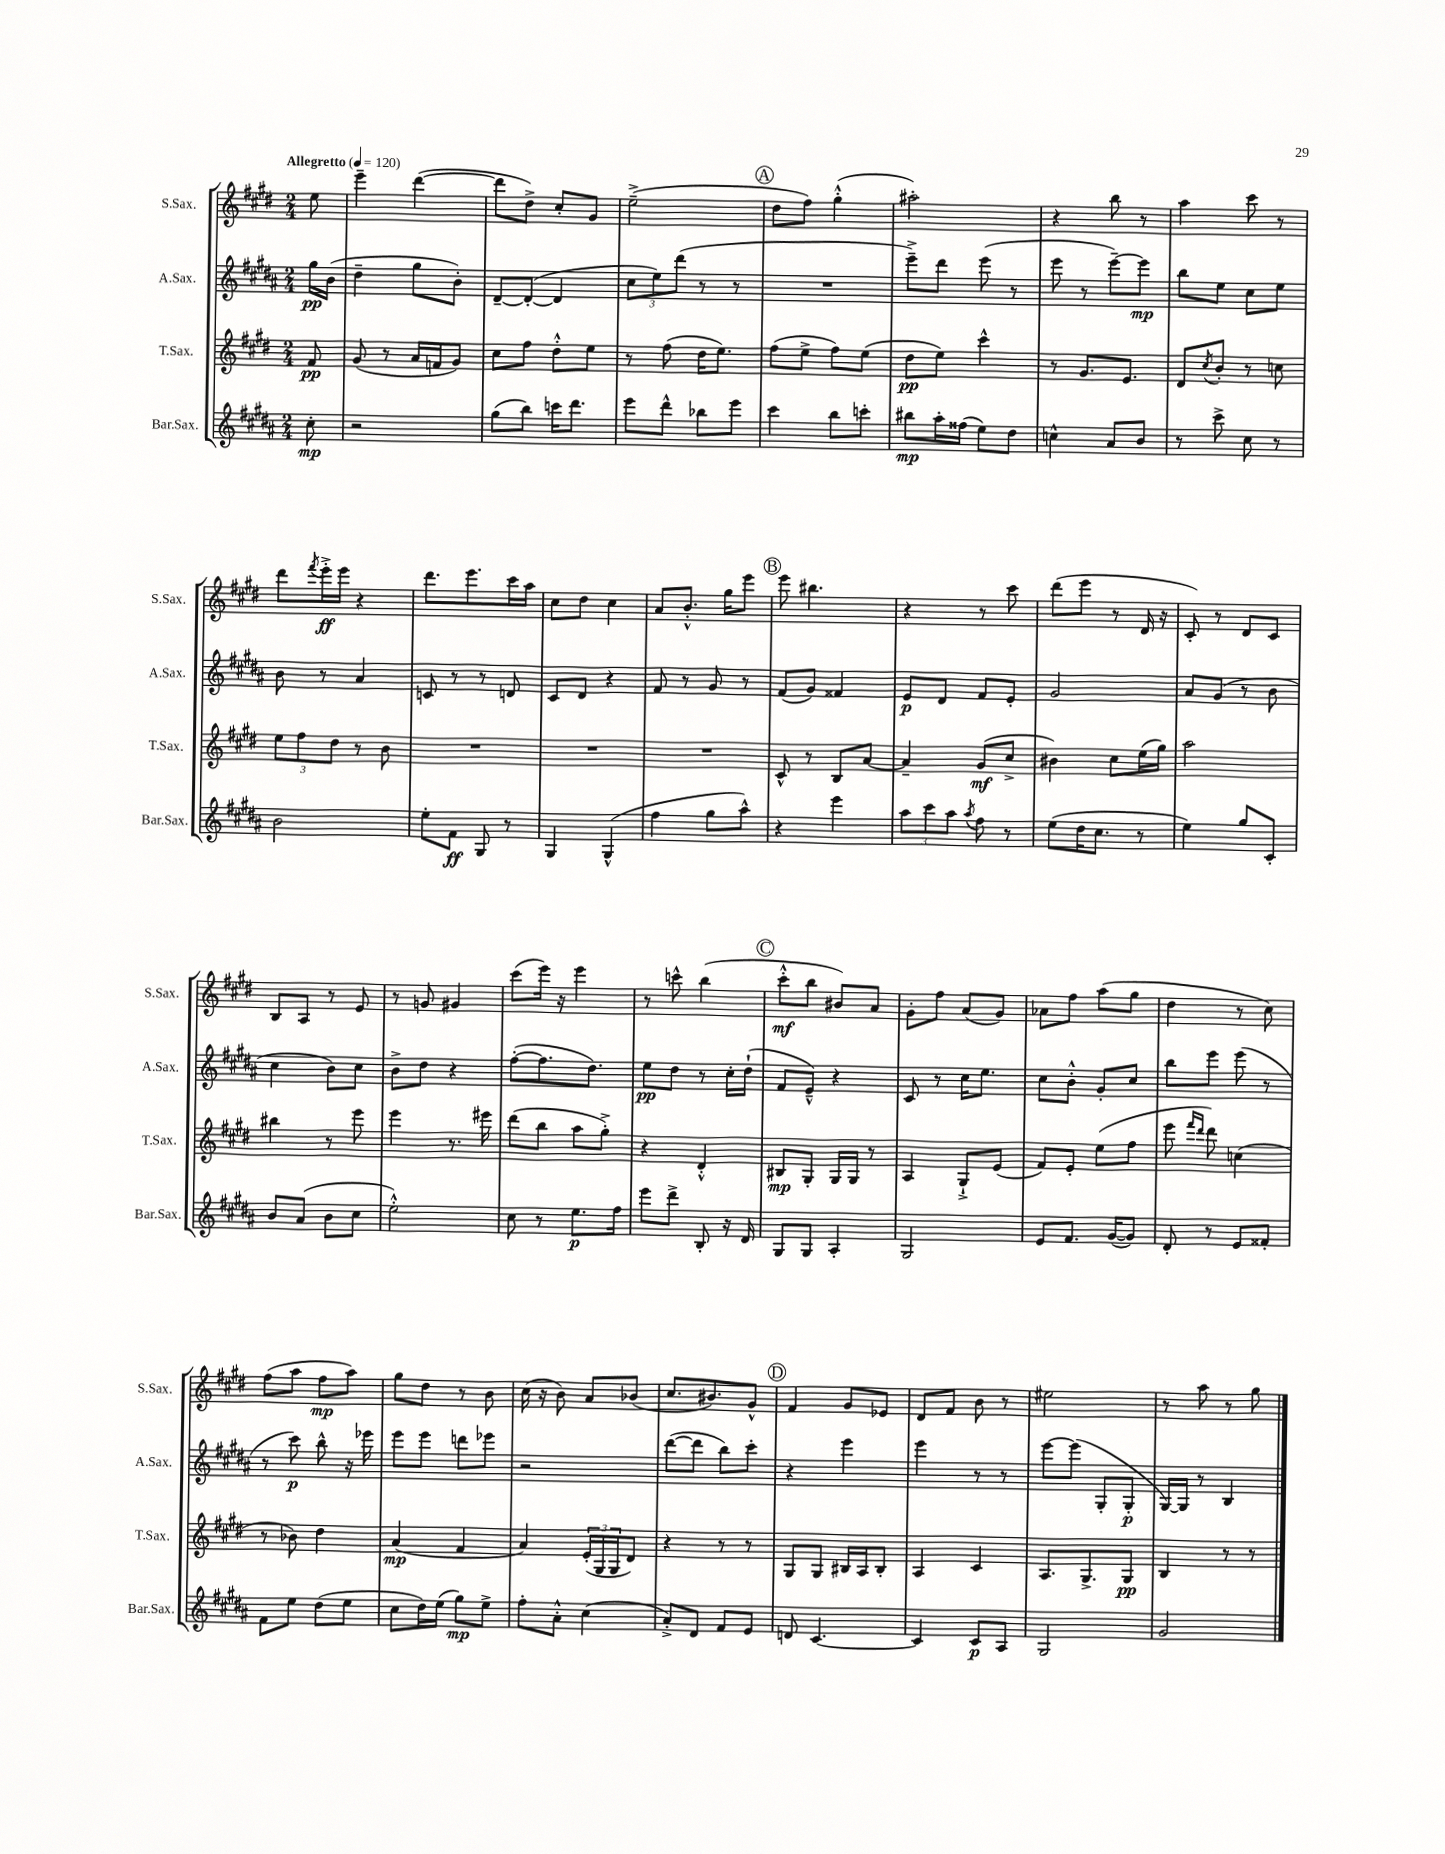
<<
\new StaffGroup <<
\new Staff = "s0" \with { instrumentName = "S.Sax." shortInstrumentName = "S.Sax." } {
    \clef treble \key e \major \numericTimeSignature \time 2/4 \partial 8 \tempo "Allegretto" 4 = 120
    e''8 |
    e'''4-- dis'''4~( |
    dis'''8 dis''8->) cis''8-. gis'8 |
    e''2--->( |
    \mark \markup { \circle "A" } dis''8 fis''8) gis''4-.-^( |
    ais''2-.) |
    r4 b''8 r8 |
    a''4 cis'''8 r8 |
    dis'''8 \acciaccatura { fis'''8 } e'''16-.->\ff e'''16 r4 |
    dis'''8. e'''8. cis'''16 a''16 |
    cis''8 dis''8 cis''4 |
    a'8 b'8.-.-^ gis''16 e'''8 |
    \mark \markup { \circle "B" } e'''8 bis''4. |
    r4 r8 cis'''8 |
    dis'''8( e'''8 r8 dis'16 r16 |
    cis'8-.) r8 dis'8 cis'8 |
    b8 a8 r8 e'8 |
    r8 g'8 gis'4 |
    cis'''8( e'''16) r16 e'''4 |
    r8 c'''8-^ b''4( |
    \mark \markup { \circle "C" } cis'''8-.-^\mf b''8 bis'8) a'8 |
    gis'8-. fis''8 a'8( gis'8) |
    aes'8 fis''8 a''8( gis''8 |
    dis''4 r8 cis''8) |
    fis''8( a''8 fis''8\mp a''8) |
    gis''8 dis''8 r8 b'8 |
    cis''16( r16 b'8) a'8 bes'8( |
    cis''8. bis'8.) gis'8-^ |
    \mark \markup { \circle "D" } fis'4 gis'8 ees'8 |
    dis'8 fis'8 b'8 r8 |
    eis''2 |
    r8 a''8 r8 gis''8 \bar "|." |
}
\new Staff = "s1" \with { instrumentName = "A.Sax." shortInstrumentName = "A.Sax." } {
    \clef treble \key b \major \numericTimeSignature \time 2/4 \partial 8
    gis''16\pp b'16( |
    dis''4-- gis''8 b'8-.) |
    dis'8~-- dis'8~-.( dis'4 |
    \tuplet 3/2 { cis''8 e''8) dis'''8( } r8 r8 |
    \mark \markup { \circle "A" } R2 |
    e'''8--->) dis'''8 e'''8( r8 |
    e'''8 r8 e'''8~--) e'''8\mp |
    b''8 e''8 cis''8 e''8 |
    b'8 r8 ais'4 |
    c'8 r8 r8 d'8 |
    cis'8 dis'8 r4 |
    fis'8 r8 gis'8 r8 |
    \mark \markup { \circle "B" } fis'8( gis'8) fisis'4 |
    e'8\p dis'8 fis'8 e'8-. |
    gis'2 |
    ais'8 gis'8( r8 b'8 |
    cis''4 b'8) cis''8 |
    b'8-> dis''8 r4 |
    fis''8~-.( fis''8. dis''8.) |
    e''8\pp dis''8 r8 cis''16-. dis''16-!( |
    \mark \markup { \circle "C" } fis'8 e'8---^) r4 |
    cis'8 r8 cis''16 e''8. |
    cis''8 b'8-.-^ gis'8-. cis''8 |
    b''8 e'''8 e'''8( r8 |
    r8 cis'''8\p) b''8-^ r16 ees'''16 |
    e'''8 e'''8 d'''8 ees'''8 |
    r2 |
    dis'''8~( dis'''8 b''8) cis'''8-. |
    \mark \markup { \circle "D" } r4 e'''4 |
    e'''4 r8 r8 |
    e'''8~ e'''8( gis8-. gis8-.\p |
    gis16~) gis16 r8 b4 \bar "|." |
}
\new Staff = "s2" \with { instrumentName = "T.Sax." shortInstrumentName = "T.Sax." } {
    \clef treble \key e \major \numericTimeSignature \time 2/4 \partial 8
    fis'8\pp |
    gis'8( r8 a'16 f'16 gis'8) |
    cis''8 fis''8 dis''8-.-^ e''8 |
    r8 fis''8( dis''16 e''8.) |
    \mark \markup { \circle "A" } fis''8( e''8-> fis''8) e''8( |
    dis''8\pp e''8) cis'''4-^ |
    r8 gis'8. e'8. |
    dis'8 \acciaccatura { cis''8 } b'8-. r8 c''8 |
    \tuplet 3/2 { e''8 fis''8 dis''8 } r8 b'8 |
    R2 |
    R2 |
    R2 |
    \mark \markup { \circle "B" } cis'8-^ r8 b8 a'8~ |
    a'4-- gis'8\mf( cis''8-> |
    bis'4) cis''8 e''16( gis''16) |
    a''2 |
    bis''4 r8 e'''8 |
    e'''4 r8. eis'''16 |
    dis'''8( b''8 a''8 gis''8-.->) |
    r4 dis'4-.-^ |
    \mark \markup { \circle "C" } bis8\mp gis8-. gis16 gis16 r8 |
    a4 gis8-!-> e'8( |
    fis'8) e'8-. e''8( fis''8 |
    e'''8 \grace { fis'''16 dis'''16 } dis'''8) c''4( |
    r8 bes'8) dis''4 |
    a'4\mp( fis'4 |
    a'4) \tuplet 3/2 { e'16-.( gis16 gis16 } dis'8) |
    r4 r8 r8 |
    \mark \markup { \circle "D" } gis8 gis8 bis16 a16 bis8-. |
    a4 cis'4 |
    a8. gis8.-> gis8\pp |
    b4 r8 r8 \bar "|." |
}
\new Staff = "s3" \with { instrumentName = "Bar.Sax." shortInstrumentName = "Bar.Sax." } {
    \clef treble \key b \major \numericTimeSignature \time 2/4 \partial 8
    cis''8-.\mp |
    r2 |
    gis''8( b''8) c'''16 dis'''8. |
    e'''8 dis'''8-^ bes''8 e'''8 |
    \mark \markup { \circle "A" } cis'''4 b''8 c'''8-. |
    bis''8\mp ais''16-. fisis''16( e''8) dis''8 |
    c''4-^ ais'8 b'8 |
    r8 cis'''8-> cis''8 r8 |
    b'2 |
    e''8-. fis'8\ff gis8 r8 |
    gis4 gis4-^( |
    fis''4 gis''8 ais''8-^) |
    \mark \markup { \circle "B" } r4 e'''4 |
    \tuplet 3/2 { ais''8 cis'''8 ais''8 } \acciaccatura { ais''8 } fis''8 r8 |
    e''8( dis''16 cis''8. r8 |
    e''4) gis''8 cis'8-. |
    b'8 ais'8( b'8 cis''8 |
    e''2-.-^) |
    cis''8 r8 e''8.\p fis''16 |
    e'''8 dis'''8-> b8-. r16 dis'16 |
    \mark \markup { \circle "C" } gis8 gis8 ais4-. |
    gis2 |
    e'8 fis'8. gis'16~( gis'8) |
    dis'8-. r8 e'8 fisis'8-. |
    fis'8 e''8 dis''8( e''8 |
    cis''8 dis''16) e''16( gis''8\mp) e''8-> |
    fis''8-. ais'8-.-^ cis''4( |
    ais'8-.->) dis'8 fis'8 e'8 |
    \mark \markup { \circle "D" } d'8 cis'4.~ |
    cis'4 cis'8\p ais8 |
    gis2 |
    gis'2 \bar "|." |
}
>>
>>
\layout { \context { \Score \remove "Bar_number_engraver" } }
